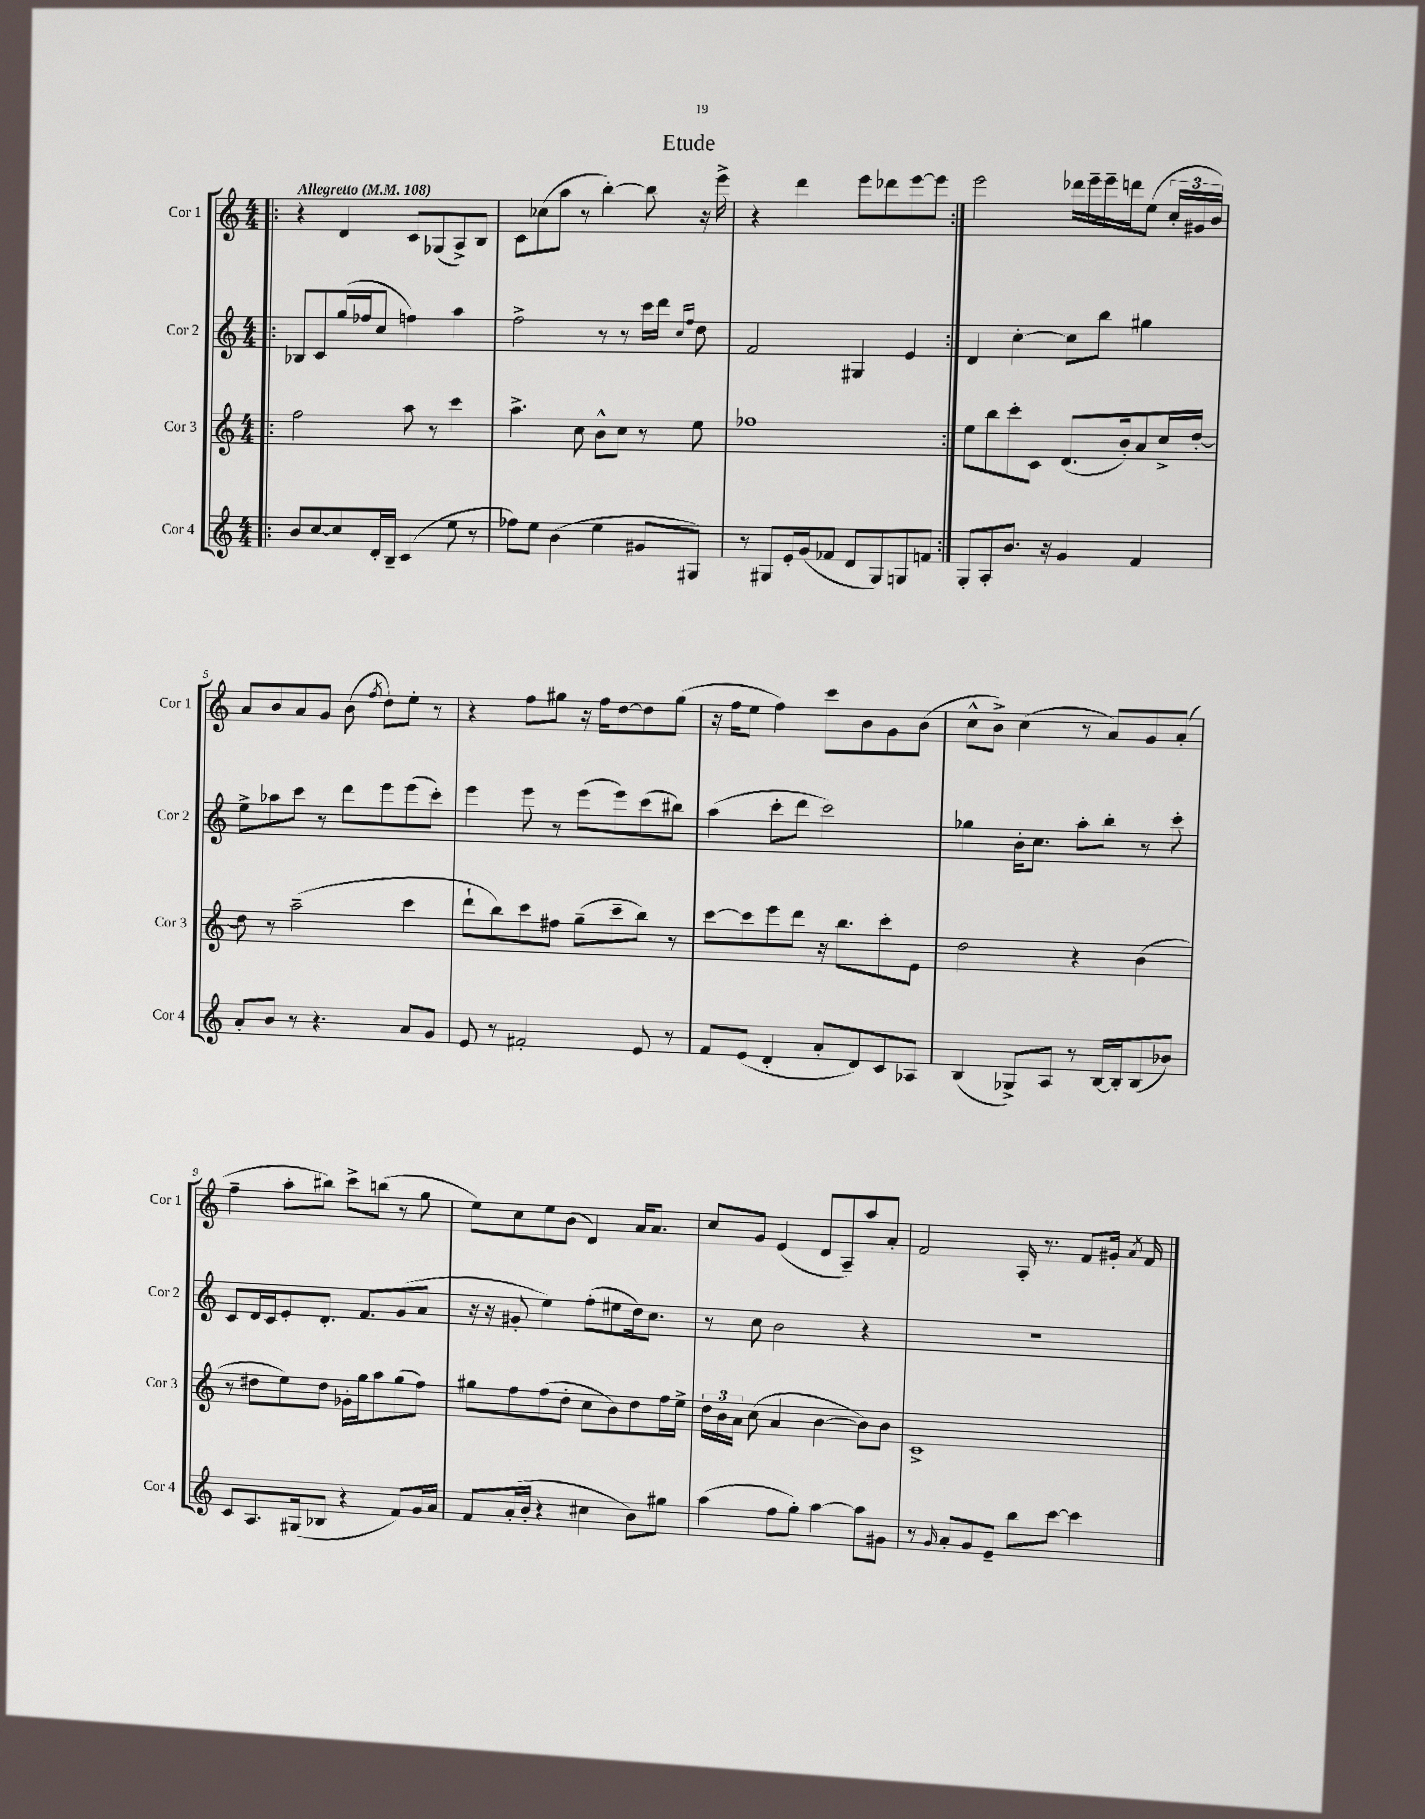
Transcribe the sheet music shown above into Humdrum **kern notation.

**kern	**kern	**kern	**kern
*part4	*part3	*part2	*part1
*staff4	*staff3	*staff2	*staff1
*I"Cor 4	*I"Cor 3	*I"Cor 2	*I"Cor 1
*I'Cor 4	*I'Cor 3	*I'Cor 2	*I'Cor 1
*clefG2	*clefG2	*clefG2	*clefG2
*k[]	*k[]	*k[]	*k[]
*M4/4	*M4/4	*M4/4	*M4/4
*MM108	*MM108	*MM108	*MM108
=1!|:	=1!|:	=1!|:	=1!|:
!	!	!	!LO:TX:a:B:t=Allegretto
8b/L	2ff\	8B-X/L	4r
[8cc/	.	8c/	.
8cc/]	.	(16gg/L	4d/
.	.	16ff-X/J	.
16d'/L	.	8cc/J	.
16B~/JJ	.	.	.
(4c/	8aa\	4ffn\)	8c/L
.	8r	.	(8G-X/
8ee\	4ccc\	4aa\	8A^/)
8r	.	.	8B/J
=2	=2	=2	=2
8ff-X\L)	4.aa^\	2ff^\	8c\L
8ee\J	.	.	(8cc-X\
(4b\	.	.	8aa\J
.	8cc\	.	8r
4ee\	8b^^\L	8r	[4bb'\)
.	8cc\J	8r	.
8g#X/L	8r	16ccc\LL	8bb\]
.	.	16ddd\JJ	.
.	.	16qqcc/LL	.
.	.	16qqff/JJ	.
8G#X/J)	8ee\	8dd\	16r
.	.	.	16eee^\
=3	=3	=3	=3
8r	1ff-X	2f/	4r
8G#X/L	.	.	.
16e'/L	.	.	4ddd\
(16g/J	.	.	.
8f-X/J	.	.	.
8d/L	.	4G#X/	8eee\L
8G#/)	.	.	8ddd-X\
8Gn/	.	4e/	[8eee\
8fn/J	.	.	8eee\J]
=4:|!	=4:|!	=4:|!	=4:|!
8G'/L	8ee\L	4d/	2eee\
8A'/	8bb\	.	.
8.b/J	8ccc'\	[4cc'\	.
.	8c\J	.	.
16r	.	.	.
4g/	(8.d/L	8cc\L]	16ddd-X\LL
.	.	.	16eee~\
.	.	8bb\J	16eee~\
.	16b'/k)	.	16dddn\J
4f/	8a/	4gg#X\	(8ee\J
.	16cc^/L	.	24cc'/LL
.	.	.	24g#X/
.	[16dd'/JJ	.	.
.	.	.	24b/JJ)
!!LO:LB:g=z
=5	=5	=5	=5
8a'/L	8dd\]	8ee^\L	8a/L
8b/J	8r	8aa-X\	8b/
8r	(2aa~\	8ccc\J	8a/
4.r	.	8r	8g/J
.	.	8ddd\L	(8b\
.	.	.	8qff/
.	.	8eee\	8dd\L)
8a/L	4ccc\	(8eee\	8ee'\J
8g/J	.	8ccc'\J)	8r
=6	=6	=6	=6
8e/	8ddd`\L	4eee\	4r
8r	8bb\)	.	.
2f#X'/	8ccc\	8eee\	8ff\L
.	8ff#X\J	8r	8gg#X\J
.	(8gg~\L	(8eee\L	16r
.	.	.	16ff\KL
.	8ccc~\	8eee\)	[8dd\
8e/	8bb\J)	(8ccc\	8dd\]
8r	8r	8bb#X\J)	(8gg#\J
=7	=7	=7	=7
8f/L	[8ccc\L	(4aa\	16r
.	.	.	16ff\KL
(8e/J	8ccc\]	.	8ee\J
4d'/	8eee\	8ccc'\L	4ff\)
.	8ddd\J	8ddd\J	.
8a'/L	16r	2ccc\)	8ccc\L
.	8.bb\L	.	.
8d/)	.	.	8b\
8c/	8ccc'\	.	8g\
8A-X/J	8e\J	.	(8b\J
=8	=8	=8	=8
(4B/	2dd\	4gg-X\	8cc^^\L
.	.	.	8b^\J)
8G-X^/L)	.	16b'\KL	(4cc\
.	.	8.cc\J	.
8A/J	.	.	.
8r	4r	8aa'\L	8r
[16B/LL	.	8bb'\J	8a/L)
16B'/J]	.	.	.
(8B/	(4b\	8r	8g/
8b-X/J)	.	8ccc'\	(8a'/J
!!LO:LB:g=z
=9	=9	=9	=9
8c/L	8r	8c/L	4ff~\
8.A/	8dd#X\L	16d/L	.
.	.	16c/J	.
.	8ee\)	8e'/	8aa'\L
(16G#X/k	.	.	.
8B-X/J	8dd#\J	8.d'/J	8bb#X\J)
4r	16g-X'\LL	.	8ccc^\L
.	16gg\J	8.f/L	.
.	8aa\	.	(8bbn\J
8f/L)	(8gg\	(8g/	8r
16g/L	8ff\J)	8a/J	8gg\
16a/JJ	.	.	.
=10	=10	=10	=10
8f/L	8gg#X\L	16r	8ee\L)
.	.	16r	.
(16a'/L	8ff\	8g#X'/	8cc\
16b'/JJ	.	.	.
4r	(8ff\	4ee\)	8ee\
.	8dd'\J	.	(8b\J
4cc#X\	8cc\L	(8ff'\L	4d/)
.	8b\)	8ee#X\	.
8b\L)	8dd\	16dd\k)	16a/KL
.	.	8.cc\J	8.a/J
8gg#X\J	16ff\L	.	.
.	16ee^\JJ	.	.
=11	=11	=11	=11
(4aa\	24dd\LL	8r	8cc/L
.	24b\	.	.
.	24a\JJ	.	.
.	(8cc\	8cc\	8g/J
8ff\L	4a/	2b\	(4e/
8gg'\J)	.	.	.
[4aa\	[4b\	.	8d/L
.	.	.	8A~/)
8aa\L]	8b\L])	4r	8aa/
8g#X\J	8b\J	.	8a'/J
=12	=12	=12	=12
8r	1c^	1r	2f/
16qqg/	.	.	.
8a'/L	.	.	.
8g/	.	.	.
8e~/J	.	.	.
8bb\L	.	.	16A'/
.	.	.	8.r
[8ccc\J	.	.	.
4ccc\]	.	.	8f/L
.	.	.	16g#X'/Jk
.	.	.	8qa/
.	.	.	16f/
==	==	==	==
*-	*-	*-	*-
